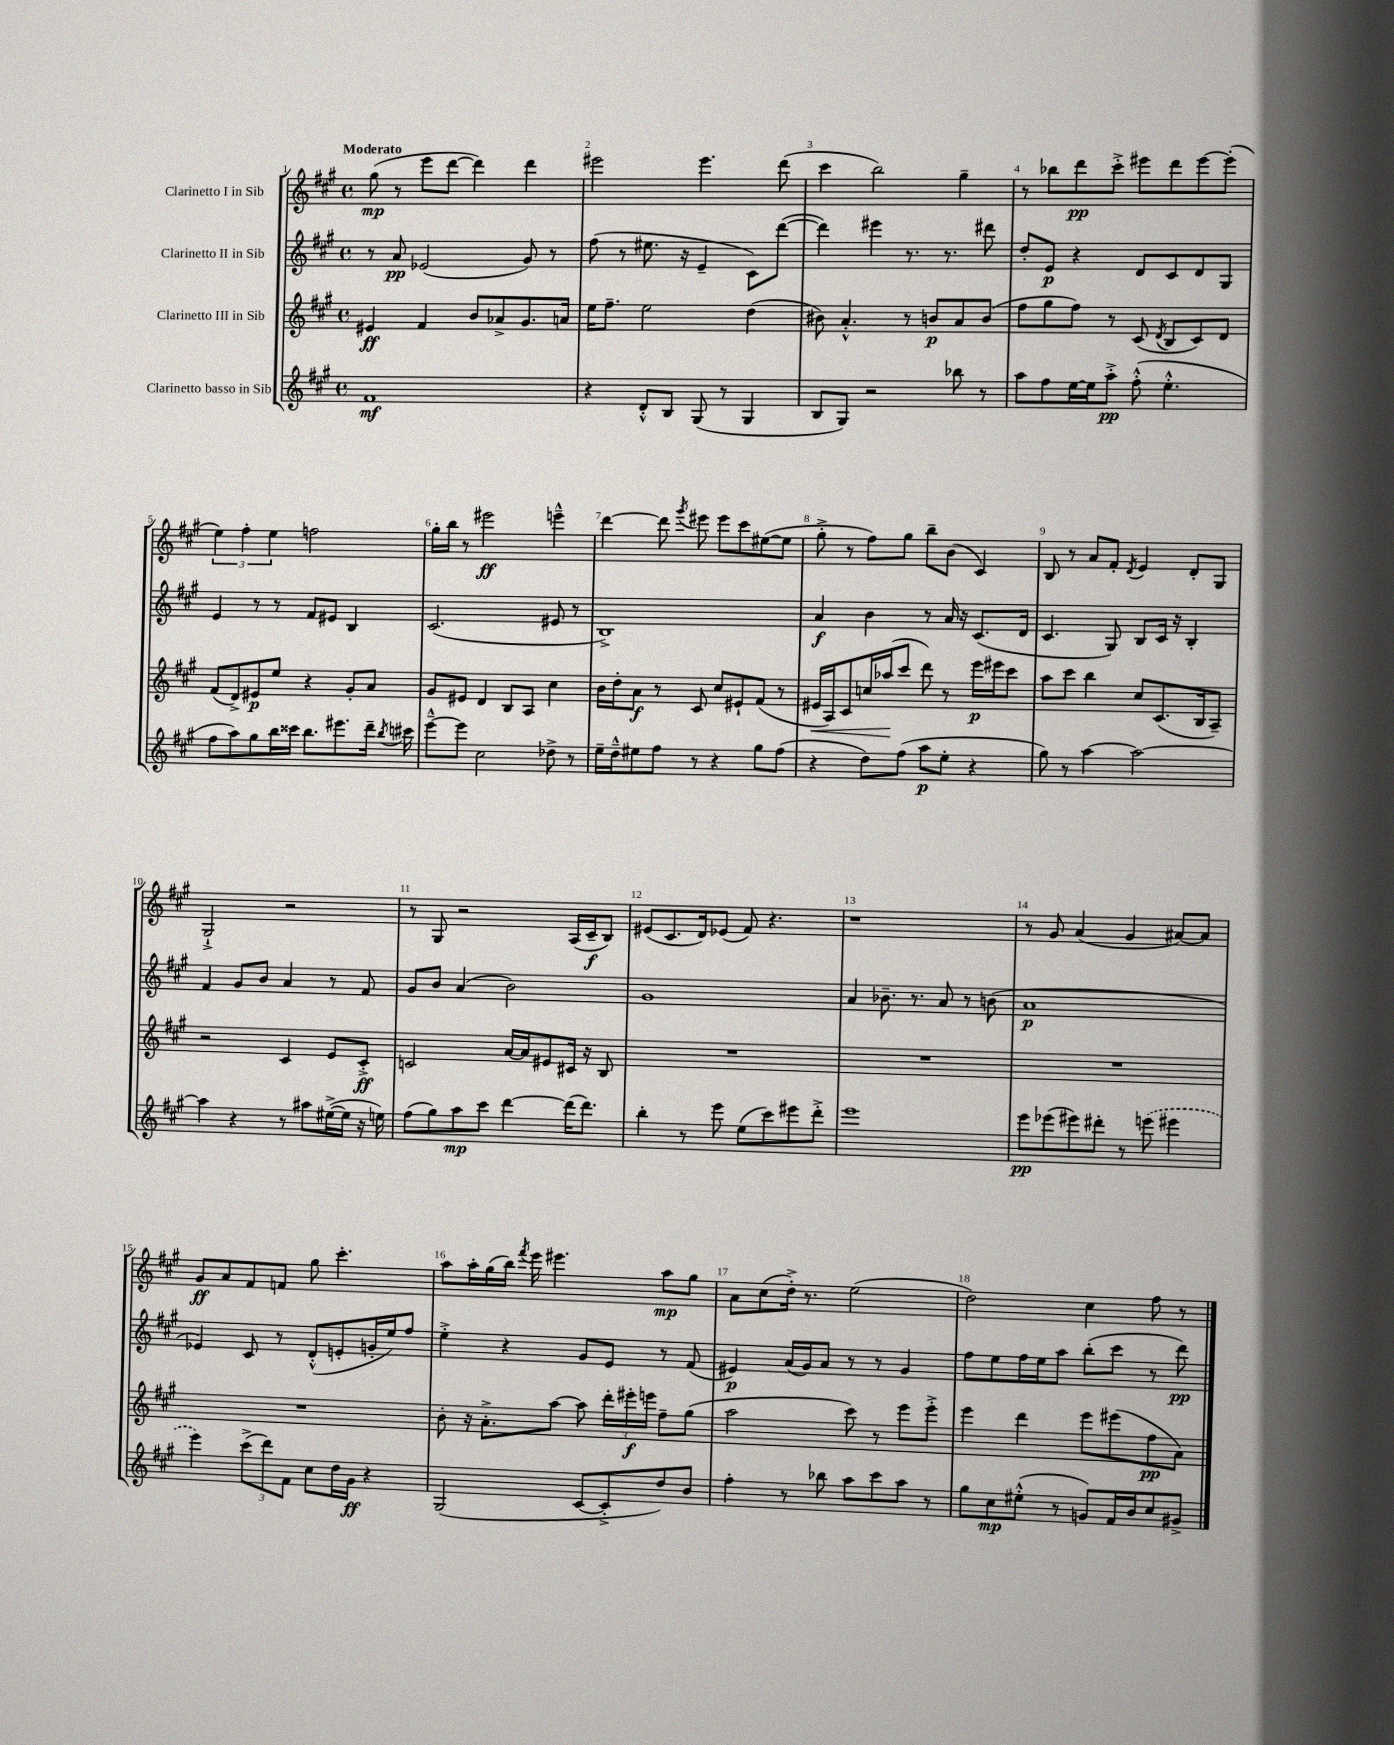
<<
\new StaffGroup <<
\new Staff = "s0" \with { instrumentName = "Clarinetto I in Sib" } {
    \clef treble \key a \major \defaultTimeSignature \time 4/4 \tempo "Moderato"
    \autoBeamOff gis''8\mp( r8 e'''8[ d'''8]~ d'''4) d'''4 |
    eis'''2 eis'''4. d'''8( |
    cis'''4 b''2) gis''4-- |
    r8 bes''8[ d'''8\pp cis'''8]-.-> eis'''8[ d'''8 eis'''8~ eis'''8]-.( |
    \tuplet 3/2 { e''4) fis''4-. e''4 } f''2 |
    gis''16[-. b''16] r8 eis'''2\ff e'''4---^ |
    d'''4~ d'''8 \acciaccatura { gis'''8 } eis'''8 eis'''8[ cis'''8 eis''8~( eis''8] |
    gis''8-.-> r8 fis''8[) gis''8] b''8[-- b'8]( cis'4) |
    b8 r8 a'8[ fis'8]-. \acciaccatura { d'8 } e'4 d'8[-. gis8] |
    gis2-!-> r2 |
    r8 gis8 r2 a16[( cis'16--\f b8]) |
    eis'8[( cis'8. d'16) ees'8]( fis'8) r4. |
    r1 |
    r8 gis'8 a'4( gis'4 ais'8[~) ais'8] |
    gis'8[\ff a'8 fis'8 f'8] gis''8 cis'''4.-. |
    a''8[ a''16-. gis''16( b''16]) \acciaccatura { fis'''8 } e'''16 eis'''4. a''8[\mp gis''8] |
    a'8[ cis''8( d''16]-.->) r8. e''2( |
    d''2) cis''4 fis''8 r8 \bar "|." |
}
\new Staff = "s1" \with { instrumentName = "Clarinetto II in Sib" } {
    \clef treble \key a \major \defaultTimeSignature \time 4/4
    \autoBeamOff r8 a'8\pp ees'2( gis'8) r8 |
    fis''8( r8 eis''8. r16 e'4-- cis'8[) d'''8]~( |
    d'''4) eis'''4 r8. r8. dis'''8 |
    d''8[-. e'8]\p r4 d'8[ cis'8 d'8 gis8] |
    e'4 r8 r8 fis'8[ eis'8] b4 |
    cis'2.( eis'8 r8 |
    b1->) |
    a'4\f b'4 r8 a'16 r16 cis'8.[( d'16] |
    cis'4. gis8) b8[ cis'16] r16 b4-. |
    fis'4 gis'8[ b'8] a'4 r8 fis'8 |
    gis'8[ b'8] a'4( b'2) |
    gis'1 |
    a'4 bes'8.-- r8. a'8 r8 b'8( |
    a'1\p |
    ees'4) cis'8 r8 d'8[-.-^( e'8-. g'16-. e''16) fis''8] |
    e''4-.-> r4 gis'8[ e'8] r8 fis'8( |
    eis'4\p) a'16[( gis'16) a'8] r8 r8 gis'4 |
    fis''8[ e''8 fis''16 e''16 a''8] b''8[-.( cis'''8] r8 d'''8\pp) \bar "|." |
}
\new Staff = "s2" \with { instrumentName = "Clarinetto III in Sib" } {
    \clef treble \key a \major \defaultTimeSignature \time 4/4
    \autoBeamOff eis'4\ff fis'4 b'8[ aes'8-> gis'8. a'16] |
    e''16[ fis''8.]-- e''2 d''4( |
    bis'8) a'4.-.-^ r8 b'8[\p a'8 b'8]( |
    fis''8[ gis''8 fis''8]) r8 cis'8( \acciaccatura { d'8 } b8[ cis'8) d'8] |
    fis'8[( d'8->) eis'8\p e''8] r4 gis'8[-. a'8] |
    gis'8[ eis'8] d'4 b8[ a8] cis''4 |
    b'16[ d''16-. a'8]\f r8 cis'8 cis''8[ eis'8-! fis'8]( r8 |
    eis'16[\< a16) cis'8 c''16 aes''16\!( cis'''8] d'''8) r8 e'''16[\p eis'''16 cis'''8] |
    a''8[ cis'''8] b''4 cis''8[ cis'8.( b16 a8]--) |
    r2 cis'4 e'8[ cis'8]-.->\ff |
    c'2 a'16[~ a'16 eis'8 cis'16] r16 b8 |
    R1 |
    R1 |
    R1 |
    R1 |
    b'8-. r16 a'8.[-.-> a''8]~ a''8 \tuplet 3/2 { d'''16[-. eis'''16-.\f e'''16] } fis''8[-- gis''8]( |
    a''2 cis'''8) r8 e'''8[ e'''8]-.-> |
    e'''4 d'''4 e'''8[ eis'''8( fis''8\pp a'8]) \bar "|." |
}
\new Staff = "s3" \with { instrumentName = "Clarinetto basso in Sib" } {
    \clef treble \key a \major \defaultTimeSignature \time 4/4
    \autoBeamOff fis'1\mf |
    r4 d'8[-.-^ b8] gis8( r8 gis4 |
    b8[ gis8]) r2 bes''8 r8 |
    a''8[ fis''8 e''16~ e''16 a''8]-.->\pp fis''8-.-^( e''4.-.-^ |
    fis''8[ a''8) gis''8 b''16 cisis'''16] b''8.[ eis'''8. d'''16]-- \acciaccatura { b''8 } cis'''16 |
    e'''8[~---^ e'''8] cis''2 des''8-> r8 |
    e''16[-- d''16---^ eis''8 fis''8] r8 r4 gis''8[ fis''8]( |
    r4 d''8[) fis''8]( a''8[\p e''8]-. r4 |
    gis''8) r8 a''4~ a''2~ |
    a''4 r4 r8 ais''8[ eis''16~->( eis''16] r16 e''16) |
    fis''8[( gis''8) a''8\mp cis'''8] d'''4~ d'''16[( d'''8.]) |
    b''4-. r8 e'''8 e''8[( cis'''8) eis'''8 d'''8]-.-> |
    e'''1 |
    e'''8[\pp ees'''8( eis'''8) dis'''8]-. r8 \once \slurDashed e'''8( eis'''4 |
    e'''4) \tuplet 3/2 { cis'''8[->( d'''8) fis'8] } cis''8[ d''16 gis'16]\ff r4 |
    gis2( cis'8[~ cis'8-.-> d''8) b'8] |
    fis''4-. r8 bes''8 a''8[ cis'''8 a''8] r8 |
    gis''8[ cis''8\mp eis''8]-.-^( r8 g'8[) fis'16 b'16 cis''8 gis'8]-> \bar "|." |
}
>>
>>
\layout { \context { \Score \override BarNumber.break-visibility = ##(#f #t #t) barNumberVisibility = #all-bar-numbers-visible } }
